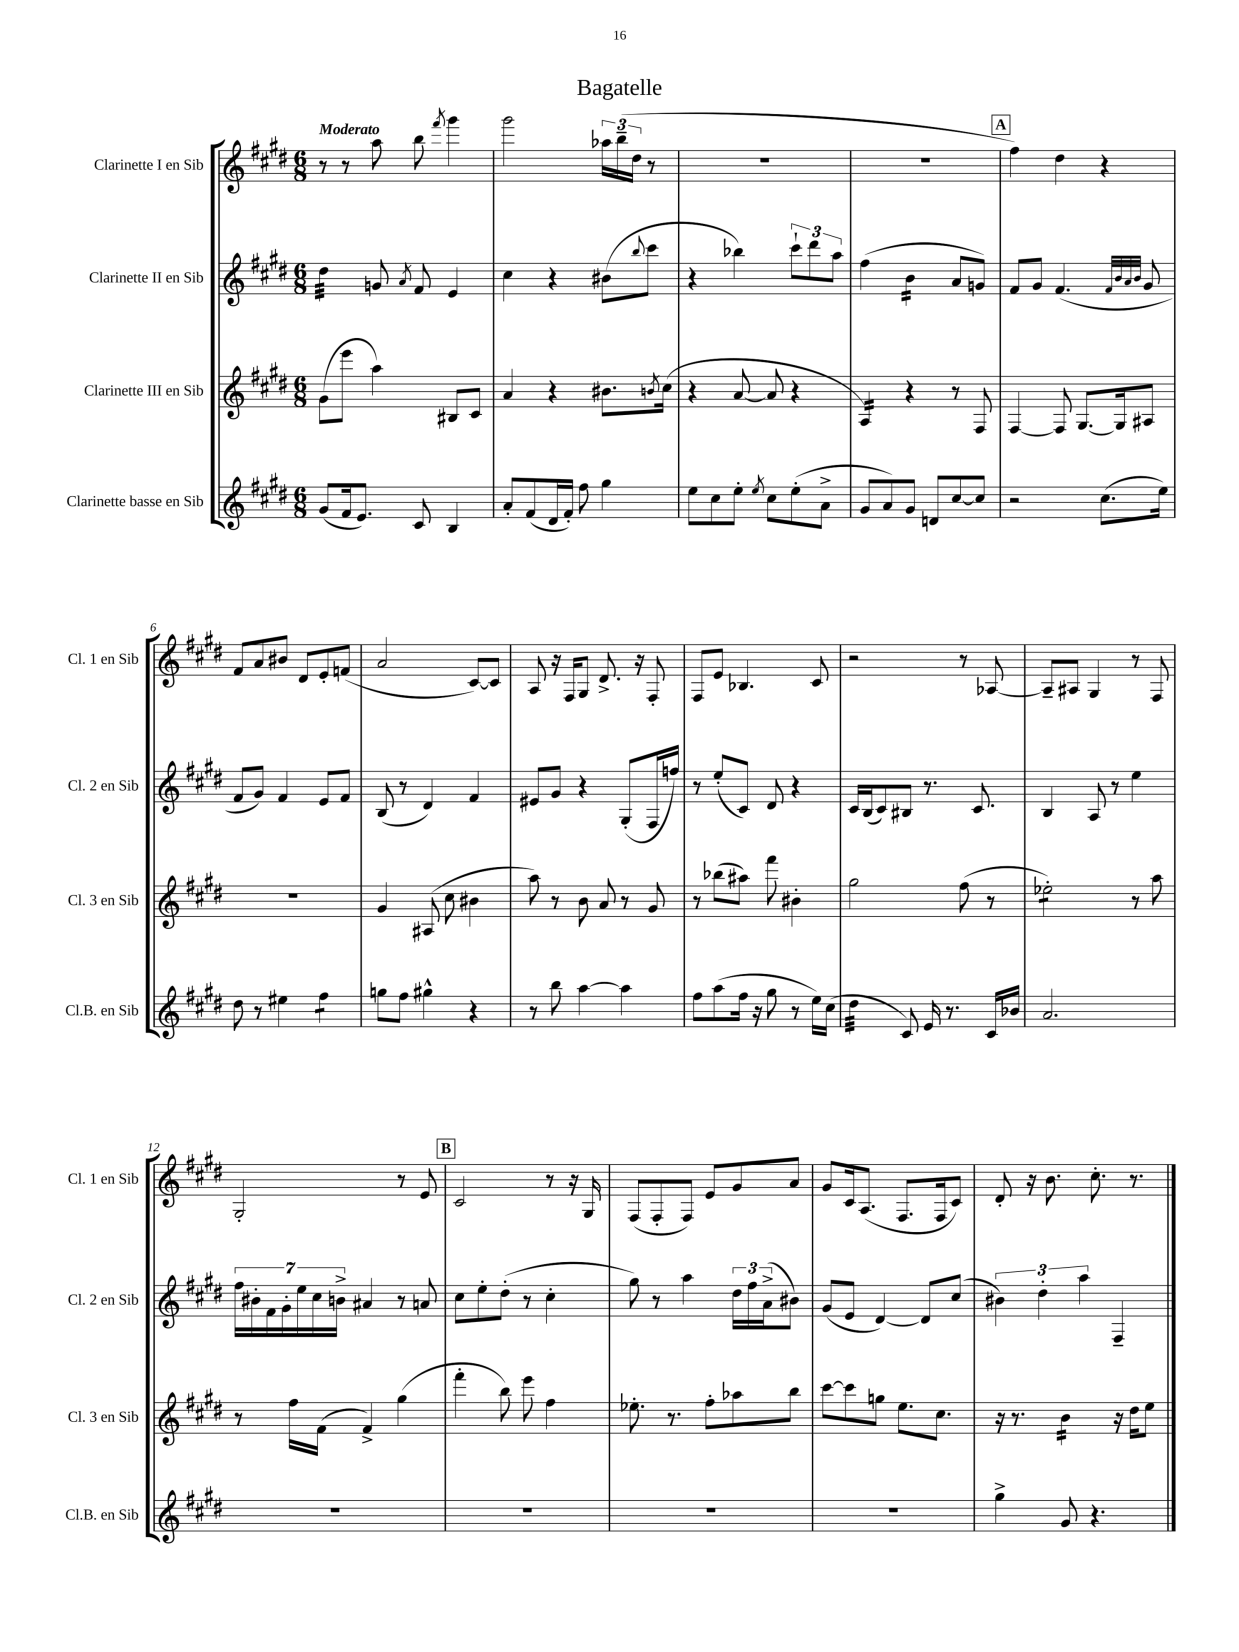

**kern	**kern	**kern	**kern
*staff4	*staff3	*staff2	*staff1
*clefG2	*clefG2	*clefG2	*clefG2
*k[f#c#g#d#]	*k[f#c#g#d#]	*k[f#c#g#d#]	*k[f#c#g#d#]
*M6/8	*M6/8	*M6/8	*M6/8
(8g#	(8g#	4dd#	8r
16f#	8eee	.	8r
8.e)	.	.	.
.	4aa)	8g	8aa
.	.	8qa	.
8c#	.	8f#	8bb
.	.	.	8qfff#
4B	8B#	4e	4ggg#
.	8c#	.	.
=	=	=	=
8a'	4a	4cc#	2ggg#
(8f#	.	.	.
16d#	4r	4r	.
16f#')	.	.	.
8ff#	.	.	.
4gg#	8.b#	(8b#	24aa-
.	.	.	(24bb~
.	.	.	24dd#
.	.	8qqbb	.
.	.	8ccc#	8r
.	8qb	.	.
.	(16cc#	.	.
=	=	=	=
8ee	4r	4r	2.r
8cc#	.	.	.
8ee'	[8a	4bb-)	.
8qee	.	.	.
8cc#	8a]	.	.
(8ee'	4r	12ccc#`	.
.	.	12ddd#	.
8a^	.	.	.
.	.	12aa	.
=	=	=	=
8g#	4A)	(4ff#	2.r
8a)	.	.	.
8g#	4r	4b	.
8d	.	.	.
[8cc#	8r	8a	.
8cc#]	8F#	8g)	.
=	=	=	=
2r	[4F#	8f#	4ff#)
.	.	8g#	.
.	8F#]	(4.f#	4dd#
.	[8.G#	.	.
(8.cc#	.	.	4r
.	16G#]	.	.
.	.	32qqf#	.
.	.	32qqb	.
.	.	32qqa	.
.	.	32qqb	.
.	8A#	8g#	.
16ee)	.	.	.
=	=	=	=
8dd#	2.r	8f#	8f#
8r	.	8g#)	8a
4ee#	.	4f#	8b#
.	.	.	8d#
4ff#	.	8e	8e'
.	.	8f#	(8f
=	=	=	=
8gg	4g#	(8B	2a
8ff#	.	8r	.
4gg#^^	(8A#	4d#)	.
.	8cc#	.	.
4r	4b#	4f#	[8c#)
.	.	.	8c#]
=	=	=	=
8r	8aa)	8e#	8A
8bb	8r	8g#	16r
.	.	.	16F#
[4aa	8b	4r	8G#
.	8a	.	8.d#^
4aa]	8r	(8G#'	.
.	.	.	16r
.	8g#	16F#	8F#'
.	.	16ff)	.
=	=	=	=
8ff#	8r	8r	8F#
(8aa	(8bb-	(8ee'	8e
16ff#	8aa#)	8c#)	4.B-
16r	.	.	.
8gg#	8fff#	8d#	.
8r	4b#'	4r	.
16ee)	.	.	8c#
(16cc#	.	.	.
=	=	=	=
4dd#	2gg#	16c#	2r
.	.	(16B	.
.	.	8c#)	.
8c#)	.	8B#	.
16e	.	8.r	.
8.r	.	.	.
.	(8ff#	.	8r
.	.	8.c#	.
16c#	8r	.	[8A-
16b-	.	.	.
=	=	=	=
2.a	2ee-')	4B	8A-~]
.	.	.	8A#
.	.	8A	4G#
.	.	8r	.
.	8r	4ee	8r
.	8aa	.	8F#
=	=	=	=
2.r	8r	28ff#	2G#'
.	.	28b#'	.
.	.	28f#	.
.	.	28g#'	.
.	16ff#	.	.
.	.	28ee	.
.	.	28cc#	.
.	(16f#	.	.
.	.	28b^	.
.	4f#^)	4a#	.
.	(4gg#	8r	8r
.	.	8a	8e
=	=	=	=
2.r	4fff#'	8cc#	2c#
.	.	8ee'	.
.	8bb)	(8dd#'	.
.	8eee	8r	.
.	4ff#	4cc#'	8r
.	.	.	16r
.	.	.	16G#
=	=	=	=
2.r	8.ee-'	8gg#)	(8F#
.	.	8r	8F#'
.	8.r	.	.
.	.	4aa	8F#)
.	8ff#'	.	8e
.	8aa-	24dd#	8g#
.	.	24ff#	.
.	.	(24a^	.
.	8bb	8b#)	8a
=	=	=	=
2.r	[8ccc#	(8g#	8g#
.	8ccc#]	8e	16c#
.	.	.	(8.A
.	8gg	[4d#)	.
.	8.ee	.	8.F#
.	.	8d#]	.
.	8.cc#	.	16F#
.	.	(8cc#	8c#)
=	=	=	=
4gg#^	16r	6b#)	8d#'
.	8.r	.	.
.	.	.	16r
.	.	6dd#'	.
.	.	.	8.b
8g#	4b	.	.
.	.	6aa	.
4.r	.	.	8.cc#'
.	16r	4F#~	.
.	16dd#	.	8.r
.	8ee	.	.
==	==	==	==
*-	*-	*-	*-
